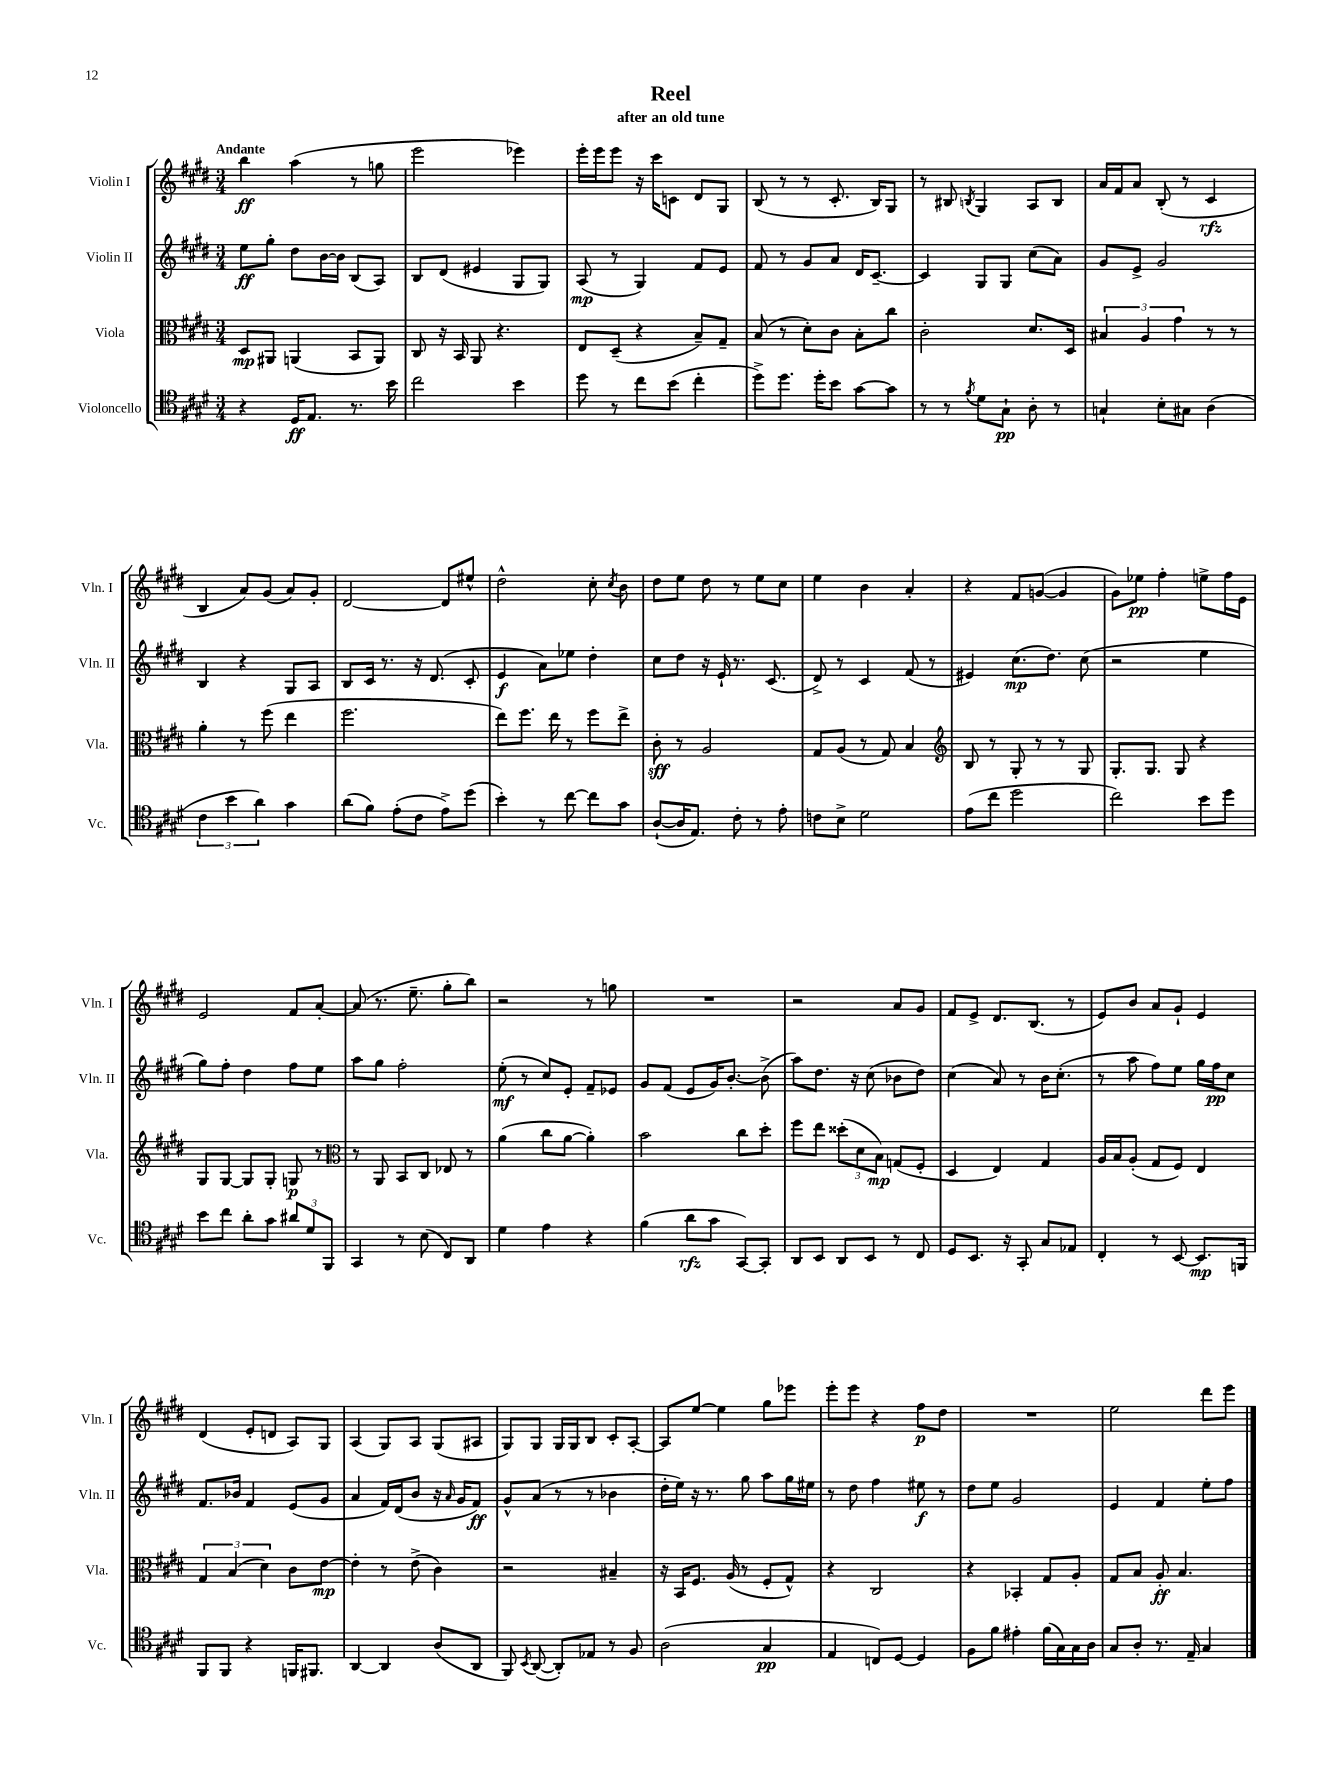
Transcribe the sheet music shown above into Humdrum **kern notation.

**kern	**kern	**kern	**kern
*staff4	*staff3	*staff2	*staff1
*clefC4	*clefC3	*clefG2	*clefG2
*k[f#c#g#d#]	*k[f#c#g#d#]	*k[f#c#g#d#]	*k[f#c#g#d#]
*M3/4	*M3/4	*M3/4	*M3/4
4r	8D#	8ee	4bb
.	8AA#	8gg#'	.
16D#	(4AA	8dd#	(4aa
8.E	.	.	.
.	.	[16b	.
.	.	16b]	.
8.r	8BB	(8B	8r
.	8AA)	8A)	8gg
16b	.	.	.
=	=	=	=
2cc#	8C#	8B	2eee
.	16r	(8d#	.
.	16BB	.	.
.	8AA	4e#	.
.	4.r	.	.
4b	.	8G#	4eee-)
.	.	8G#)	.
=	=	=	=
8dd#	8E	(8A	16eee'
.	.	.	16eee
8r	(8D#~	8r	8eee
8cc#	4r	4G#)	16r
.	.	.	16ccc#
(8b	.	.	8c
4cc#'	8B~)	8f#	8d#
.	8G#~	8e	8G#
=	=	=	=
8dd#^)	(8B	8f#	(8B
8.dd#	8r	8r	8r
.	8d#')	8g#	8r
16dd#'	.	.	.
8b	8c#	8a	8.c#'
[8g#	8B'	16d#	.
.	.	[8.c#~	16B)
8g#]	8cc#	.	8G#
=	=	=	=
8r	2c#'	4c#]	8r
8r	.	.	8B#
8qf#	.	.	8qB
8d#	.	8G#	4G#
8G#`	.	8G#	.
8A'	8.d#	(8cc#	8A
8r	.	8a)	8B
.	16D#	.	.
=	=	=	=
4G`	6B#	8g#	16a
.	.	.	16f#
.	.	8e^	8a
.	6A	.	.
8B'	.	2g#	(8B'
.	6g#	.	.
8G#	.	.	8r
(4A	8r	.	4c#
.	8r	.	.
=	=	=	=
6c#	4a'	4B	4B
6b	.	.	.
.	8r	4r	8a)
6a)	.	.	.
.	(8ff#	.	(8g#
4g#	4ee	8G#	8a)
.	.	8A	8g#'
=	=	=	=
(8a	2.ff#	8B	[2d#
8f#)	.	16c#	.
.	.	8.r	.
(8e'	.	.	.
8c#	.	16r	.
.	.	(8.d#	.
8e^)	.	.	8d#]
(8dd#	.	8c#'	8ee#^^
=	=	=	=
4b')	8ee)	4e	2dd#^^
.	8.ff#	.	.
8r	.	8a)	.
.	16ee	.	.
[8cc#	8r	8ee-	.
8cc#]	8ff#	4dd#'	8cc#'
.	.	.	8qcc#
8g#	8ee^	.	8b
=	=	=	=
([8A`	8c#'	8cc#	8dd#
16A]	8r	8dd#	8ee
8.E)	.	.	.
.	2A	16r	8dd#
.	.	16e`	.
8c#'	.	8.r	8r
8r	.	.	8ee
.	.	(8.c#	.
8e'	.	.	8cc#
=	=	=	=
8c	8G#	8d#^)	4ee
8B^	(8A	8r	.
2d#	8r	4c#	4b
.	8G#)	.	.
.	4B	(8f#	4a'
.	.	8r	.
=	=	=	=
*	*clefG2	*	*
(8e	8B	4e#)	4r
8cc#	8r	.	.
2dd#	8G#'	(8.cc#	8f#
.	8r	.	([8g
.	.	8.dd#)	.
.	8r	.	4g]
.	8G#	(8cc#	.
=	=	=	=
2cc#)	8.G#'	2r	8g#)
.	.	.	8ee-
.	8.G#	.	.
.	.	.	4ff#'
.	8G#	.	.
8b	4r	4ee	8ee^
8dd#	.	.	16ff#
.	.	.	16e
=	=	=	=
8b	8G#	8gg#)	2e
8cc#	[8G#	8ff#'	.
8a'	8G#]	4dd#	.
8g#	8G#'	.	.
12a#	8G	8ff#	8f#
12d#	.	.	.
.	8r	8ee	[8a'
12FF#	.	.	.
=	=	=	=
*	*clefC3	*	*
4GG#	8r	8aa	(8a]
.	8AA	8gg#	8.r
8r	8BB	2ff#'	.
.	.	.	8.ee~
(8B	8C#	.	.
8C#)	8E-	.	8gg#'
8AA	8r	.	8bb)
=	=	=	=
4d#	(4a	(8ee'	2r
.	.	8r	.
4e	8cc#	8cc#)	.
.	[8a	8e'	.
4r	4a'])	8f#~	8r
.	.	8e-	8gg
=	=	=	=
(4f#	2b	8g#	2.r
.	.	(8f#	.
8a	.	8e	.
8g#	.	16g#)	.
.	.	[8.b'	.
[8GG#)	8cc#	.	.
8GG#']	8dd#'	(8b^]	.
=	=	=	=
8AA	8ff#	8aa)	2r
8BB	8ee	8.dd#	.
8AA	(12dd##'	.	.
.	.	16r	.
.	12d#	.	.
8BB	.	(8cc#	.
.	12B)	.	.
8r	(8G	8b-	8a
8C#	8F#'	8dd#)	8g#
=	=	=	=
8D#	4D#	(4cc#	8f#
8.BB	.	.	8e^
.	4E)	8a)	8.d#
16r	.	.	.
8GG#'	.	8r	.
.	.	.	(8.B
8G#	4G#	16b	.
.	.	(8.cc#'	.
8E-	.	.	8r
=	=	=	=
4C#'	16A	8r	8e)
.	16B	.	.
.	(8A'	8aa	8b
8r	8G#	8ff#)	8a
[8BB	8F#)	8ee	8g#`
8.BB]	4E	16gg#	4e
.	.	16ff#	.
.	.	8cc#	.
16FF	.	.	.
=	=	=	=
8FF#	6G#	8.f#	(4d#
8FF#	.	.	.
.	(6B	.	.
.	.	16b-	.
4r	.	4f#	8e'
.	6d#)	.	.
.	.	.	8d
16FF	8c#	(8e	8A)
8.FF#	.	.	.
.	[8e	8g#	8G#
=	=	=	=
[4AA	4e']	4a	(4A
4AA]	8r	16f#)	8G#)
.	.	(16d#	.
.	(8e^	8b	8A
(8A	4c#)	16r	(8G#
.	.	16qqa	.
.	.	16g#	.
8AA	.	8f#)	8A#
=	=	=	=
8FF#)	2r	8g#^^	8G#)
8qBB	.	.	.
([8AA	.	(8a	8G#
8AA'])	.	8r	16G#
.	.	.	16G#
8E-	.	8r	8B
8r	4B#~	4b-	8c#'
8F#	.	.	[8A'
=	=	=	=
(2A	16r	16dd#'	8A]
.	16BB	16ee)	.
.	8.F#	16r	[8ee
.	.	8.r	.
.	.	.	4ee]
.	(16A	.	.
.	8r	8gg#	.
4G#	8F#'	8aa	8gg#
.	8G#^^)	16gg#	8eee-
.	.	16ee#	.
=	=	=	=
4E	4r	8r	8eee'
.	.	8dd#	8eee
8C)	2C#	4ff#	4r
[8D#	.	.	.
4D#]	.	8ee#	8ff#
.	.	8r	8dd#
=	=	=	=
8F#	4r	8dd#	2.r
8f#	.	8ee	.
4e#'	4BB-'	2g#	.
(16f#	8G#	.	.
16G#)	.	.	.
16G#	8A'	.	.
16A	.	.	.
=	=	=	=
8G#	8G#	4e	2ee
8A'	8B	.	.
8.r	8A'	4f#	.
.	4.B	.	.
16E~	.	.	.
4G#	.	8ee'	8ddd#
.	.	8ff#	8eee
==	==	==	==
*-	*-	*-	*-
